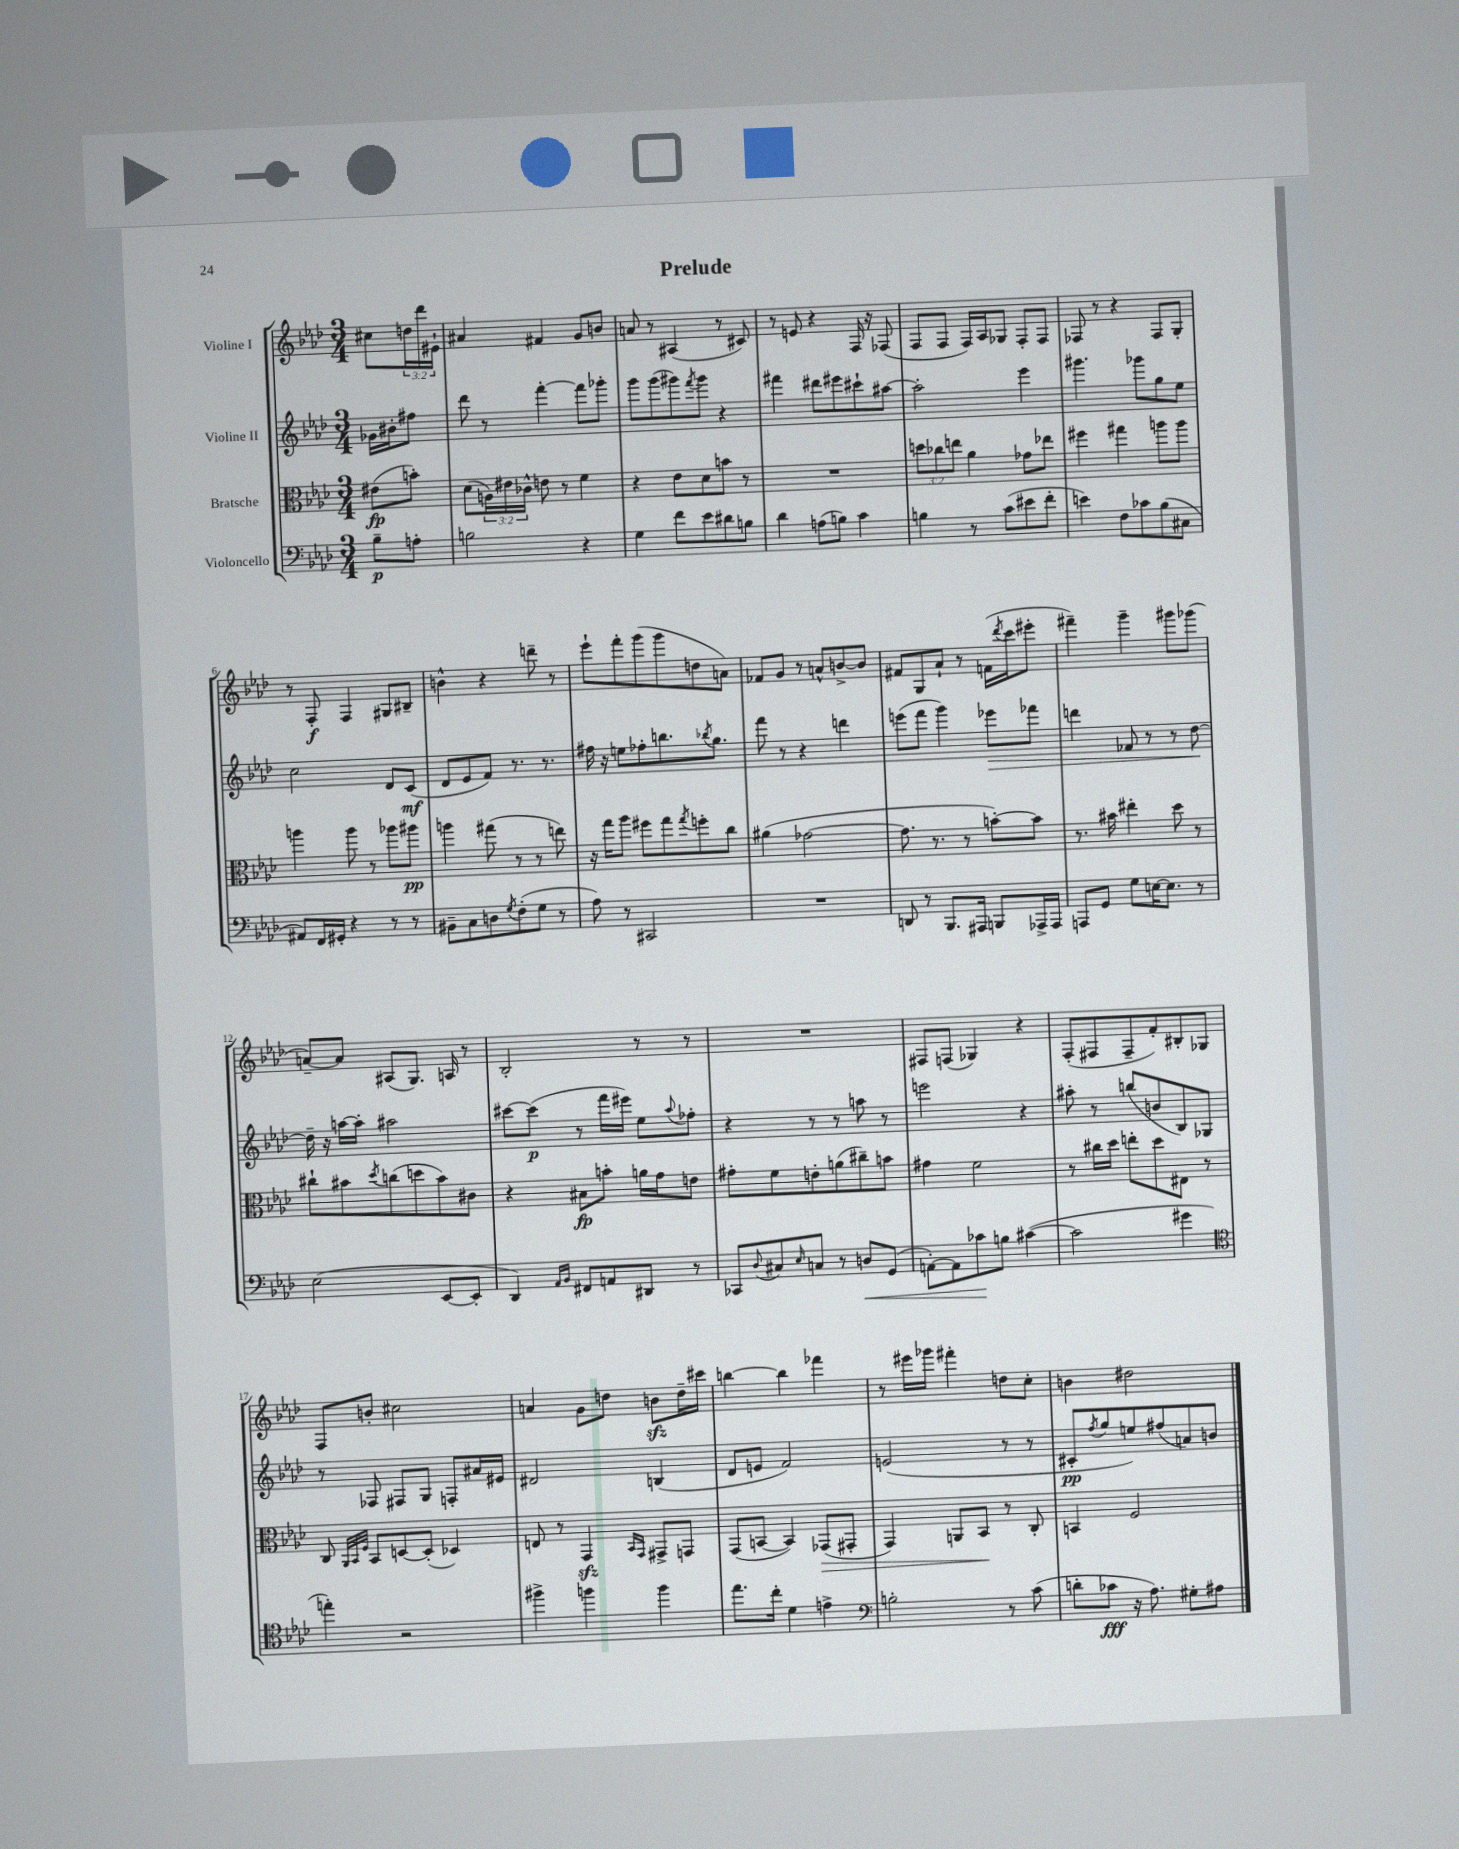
\header { title = "Prelude" }
<<
\new StaffGroup <<
\new Staff = "s0" \with { instrumentName = "Violine I" } {
    \clef treble \key aes \major \numericTimeSignature \time 3/4 \override Staff.TupletNumber.text = #tuplet-number::calc-fraction-text \partial 4
    cis''8 \tuplet 3/2 { d''16 des'''16 eis'16-! } |
    ais'4 fis'4 g'8 b'8 |
    a'8 r8 ais4( r8 cis'8) |
    r8 e'8 r4 f16 r16 fes8( |
    f8 f8 f16) aes16 ges8 f8-. f8 |
    fes8 r8 r4 fes8 g8-. |
    r8 f8-.\f f4 gis8 bis8-- |
    b'4-^ r4 d'''8-- r8 |
    ees'''8-! f'''8-. g'''8( g'''8 d''8 a'8) |
    fes'8 g'8 r8 a'8-^ b'8~-> b'8 |
    fis'8 g8 aes'8-! r8 f'16( \acciaccatura { des'''8 } c'''16 eis'''8-. |
    fis'''4--) g'''4-- gis'''8 ges'''8( |
    a'8~--) a'8 ais8( g8.) a16 r8 |
    bes2-. r8 r8 |
    R2. |
    fis8 f8( ges4) r4 |
    f8-.( fis8 fis8-- f'8-.) bis8-. ges8 |
    f8 b'8-. cis''2 |
    a'4 g'8 d''8 b'8\sfz d''16-- cis'''16 |
    b''4~ b''4 fes'''4 |
    r8 eis'''16 ges'''16 fis'''4-. d''8 c''8-. |
    b'4 dis''2 \bar "|." |
}
\new Staff = "s1" \with { instrumentName = "Violine II" } {
    \clef treble \key aes \major \numericTimeSignature \time 3/4 \partial 4
    ges'16 bis'16-. fis''8 |
    des'''8 r8 f'''4~-. f'''8 ges'''8-. |
    g'''8 g'''8( gis'''8) \acciaccatura { f'''8 } gis'''8 r4 |
    fis'''4 dis'''8 eis'''8 cis'''8-! ais''8~ |
    ais''2-. ees'''4 |
    gis'''4. ges'''8 g''8 ees''8 |
    c''2 des'8 c'8\mf( |
    des'8 ees'8 f'8) r8. r8. |
    fis''16 r16 e''8 fes''8-. b''8. \acciaccatura { bes''8 } g''8. |
    f'''8 r8 r4 d'''4 |
    e'''8( f'''8 g'''4) ees'''8\> fes'''8 |
    d'''4 fes'8 r8 r8 des''8~\! |
    des''16-- r16 a''16~ a''16-. ais''2 |
    cis'''8~ cis'''8\p( r8 f'''16 eis'''16) ees''8 \appoggiatura { aes''8 } fes''8-. |
    r4 r8 r8 a''8 r8 |
    e'''2 r4 |
    ais''8-. r8 b''8( b'8 bes8) ges8 |
    r8 fes8 fis8 g8 f8-. ais'16 eis'16 |
    dis'2 b4( |
    des'8 e'8 f'2) |
    e'2( r8 r8 |
    cis'8-.\pp \acciaccatura { f''8 } g''8 e''8) fis''8( a'8) b'8 \bar "|." |
}
\new Staff = "s2" \with { instrumentName = "Bratsche" } {
    \clef alto \key aes \major \numericTimeSignature \time 3/4 \override Staff.TupletNumber.text = #tuplet-number::calc-fraction-text \partial 4
    eis'8\fp( b'8-.) |
    des'8( \tuplet 3/2 { a16) eis'16 ces'16-^ } e'8 r8 f'4 |
    r4 ees'8 des'8 b'8 r8 |
    R2. |
    \tuplet 3/2 { d''8 ces''8 e''8 } aes'4 ges'8 ees''8 |
    fis''4 gis''4 a''8 a''8 |
    a''4 a''8 r8 aes''8 ais''8\pp |
    a''4 gis''8( r8 r8 e''8) |
    r16 g''16 aes''8 fis''8 g''8 \acciaccatura { g''8 } f''8-. c''8 |
    ais'4( ges'2~ |
    ges'8. r8. r8 b'8~-.) b'8 |
    r8. bis'16 eis''4-. des''8 r8 |
    cis''8-! bis'8 \acciaccatura { des''8 } c''8( d''8 bis'8) cis'8 |
    r4 bis8\fp b'8-. a'16 g'16 e'8 |
    gis'8-. f'8 e'8-. a'8( cis''8--) b'8 |
    gis'4 f'2 |
    r8 cis''16 des''16 e''8-. des''8 eis8 r8 |
    c8 \grace { aes,32 bes,32 f32 } bes,8 d8~ d8-.( des4) |
    e8 r8 g,4\sfz \grace { bes,16 g,16 } gis,8-> g,8 |
    g,8( b,8~ b,4) ges,8\>( gis,8-. |
    g,4) a,8 bes,8\! r8 c8-. |
    b,4 f2 \bar "|." |
}
\new Staff = "s3" \with { instrumentName = "Violoncello" } {
    \clef bass \key aes \major \numericTimeSignature \time 3/4 \partial 4
    bes8--\p a8-. |
    b2 r4 |
    g4 f'8 ees'8 dis'8 b8 |
    des'4 a8( b8) c'4 |
    b4 r8 c'8( eis'8 f'8-. |
    e'4) f8 ces'8 bes8( cis8 |
    ais,8) f,16 gis,16-. r4 r8 r8 |
    bis,8-- c8 d8 \acciaccatura { g8 } f8-.( g8 r8 |
    aes8) r8 cis,2 |
    R2. |
    d,8 r8 bes,,8. ais,,16 b,,8 aes,,16-> aes,,16 |
    a,,8 g,8 g8 e16~ e8. r8 |
    ees2( ees,8~ ees,8-. |
    des,4) \grace { aes,16 bes,16 } fis,8 a,8 dis,8 r8 |
    ces,8 \appoggiatura { des8 } cis8 \grace { ees16 } c8 r8 d8\< g,8( |
    a,8~-.) a,8 ces'8\! b8 cis'4~( |
    cis'2 gis'4 |
    \clef tenor e''4-.) r2 |
    fis''4-> f''4 f''4 |
    ees''8. c''16-. des'4 e'4-> |
    \clef bass b2-. r8 c'8( |
    d'8-. ces'8\fff r16 aes8.) gis8-. ais8 \bar "|." |
}
>>
>>
